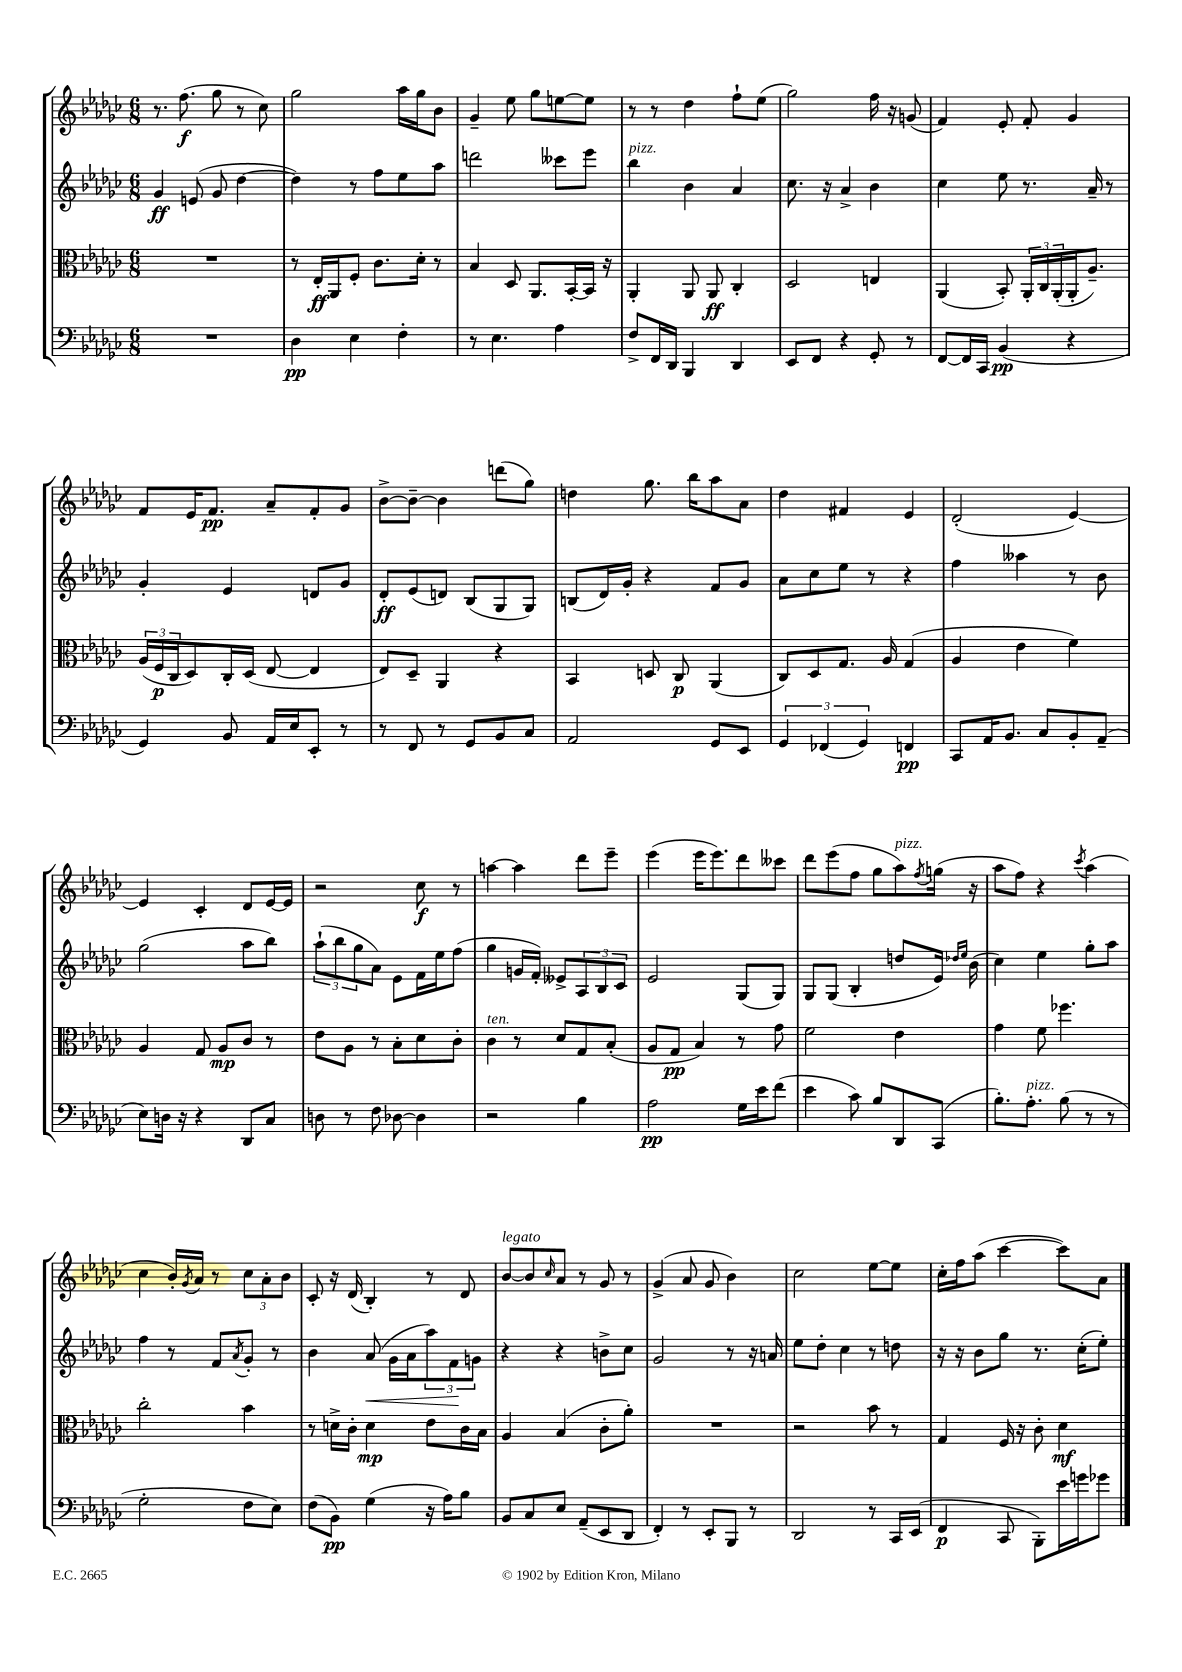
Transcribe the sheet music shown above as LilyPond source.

<<
\new StaffGroup <<
\new Staff = "s0" {
    \clef treble \key ges \major \numericTimeSignature \time 6/8
    r8. f''8.\f( ges''8 r8 ces''8) |
    ges''2 aes''16 ges''16 bes'8 |
    ges'4-- ees''8 ges''8 e''8~ e''8 |
    r8 r8 des''4 f''8-! ees''8( |
    ges''2) f''16 r16 g'8( |
    f'4) ees'8-. f'8-. ges'4 |
    f'8 ees'16 f'8.\pp aes'8-- f'8-. ges'8 |
    bes'8~-> bes'8~-- bes'4 d'''8( ges''8) |
    d''4 ges''8. bes''16 aes''8 aes'8 |
    des''4 fis'4 ees'4 |
    des'2-.( ees'4~) |
    ees'4 ces'4-. des'8 ees'16~ ees'16 |
    r2 ces''8\f r8 |
    a''4~ a''4 des'''8 ees'''8-- |
    ees'''4( ees'''16 ees'''8.) des'''8 ceses'''8 |
    des'''8 ees'''8( f''8 ges''8 aes''8^\markup { \italic "pizz." }) \acciaccatura { f''8 } g''16( r16 |
    aes''8 f''8) r4 \acciaccatura { ces'''8 } aes''4( |
    ces''4 bes'16-.) \acciaccatura { ges'8 } aes'16 r8 \tuplet 3/2 { ces''8 aes'8-. bes'8 } |
    ces'8-. r16 des'16( bes4-.) r8 des'8 |
    bes'8~^\markup { \italic "legato" } bes'8 \grace { ces''16 } aes'8 r8 ges'8 r8 |
    ges'4->( aes'8 ges'8 bes'4) |
    ces''2 ees''8~ ees''8 |
    ces''16-. f''16 aes''8( ces'''4~ ces'''8) aes'8 \bar "|." |
}
\new Staff = "s1" {
    \clef treble \key ges \major \numericTimeSignature \time 6/8
    ges'4\ff e'8( ges'8 des''4~ |
    des''4) r8 f''8 ees''8 aes''8 |
    d'''2 ceses'''8 ees'''8 |
    bes''4^\markup { \italic "pizz." } bes'4 aes'4 |
    ces''8. r16 aes'4-> bes'4 |
    ces''4 ees''8 r8. aes'16-- r8 |
    ges'4-. ees'4 d'8 ges'8 |
    des'8-.\ff ees'8( d'8) bes8( ges8 ges8) |
    b8( des'16) ges'16-. r4 f'8 ges'8 |
    aes'8 ces''8 ees''8 r8 r4 |
    f''4 aeses''4 r8 bes'8 |
    ges''2( aes''8 bes''8) |
    \tuplet 3/2 { aes''8-!( bes''8 ges''8 } aes'8) ees'8 f'16 ees''16 f''8( |
    ges''4 g'16 f'16-.) eeses'8-> \tuplet 3/2 { aes8 bes8 ces'8 } |
    ees'2 ges8( ges8) |
    ges8 ges8( bes4-. d''8 ees'16) \grace { des''16 ees''16 } bes'16( |
    ces''4) ees''4 ges''8-. aes''8 |
    f''4 r8 f'8 \acciaccatura { aes'8 } ges'8-. r8 |
    bes'4 aes'8\<( ges'16 aes'16 \tuplet 3/2 { aes''8) f'8\! g'8 } |
    r4 r4 b'8-> ces''8 |
    ges'2 r8 r16 a'16 |
    ees''8 des''8-. ces''4 r8 d''8 |
    r16 r16 bes'8 ges''8 r8. ces''16-.( ees''8-.) \bar "|." |
}
\new Staff = "s2" {
    \clef alto \key ges \major \numericTimeSignature \time 6/8
    R2. |
    r8 ees16-.\ff aes,16 f8-. ces'8. des'16-. r8 |
    bes4 des8 aes,8. bes,16~-. bes,16 r16 |
    aes,4-. aes,8 aes,8\ff ces4-. |
    des2 e4 |
    aes,4( bes,8-.) \tuplet 3/2 { aes,16-. ces16 aes,16-.( } aes,16-. aes8.--) |
    \tuplet 3/2 { aes16( f16\p ces16 } des8) ces16-. des16( ees8~ ees4 |
    ees8) des8-- aes,4 r4 |
    bes,4 d8 ces8\p aes,4( |
    ces8) des8 ges8. aes16 ges4( |
    aes4 ees'4 f'4) |
    aes4 ges8 aes8\mp ces'8 r8 |
    ees'8 aes8 r8 bes8-. des'8 ces'8-. |
    ces'4^\markup { \italic "ten." } r8 des'8 ges8 bes8-.( |
    aes8 ges8\pp bes4) r8 ges'8 |
    f'2 ees'4 |
    ges'4 f'8 fes''4. |
    ces''2-. bes'4 |
    r8 d'16-> ces'16-. d'4\mp ees'8 ces'16 bes16 |
    aes4 bes4( ces'8-. aes'8-.) |
    R2. |
    r2 bes'8 r8 |
    ges4 f16 r16 ces'8-. des'4\mf \bar "|." |
}
\new Staff = "s3" {
    \clef bass \key ges \major \numericTimeSignature \time 6/8
    R2. |
    des4\pp ees4 f4-. |
    r8 ees4. aes4 |
    f8-> f,16 des,16 bes,,4 des,4 |
    ees,8 f,8 r4 ges,8-. r8 |
    f,8~ f,16 ces,16 bes,4\pp( r4 |
    ges,4) bes,8 aes,16 ees16 ees,8-. r8 |
    r8 f,8 r8 ges,8 bes,8 ces8 |
    aes,2 ges,8 ees,8 |
    \tuplet 3/2 { ges,4 fes,4( ges,4) } f,4\pp |
    ces,8 aes,16 bes,8. ces8 bes,8-. aes,8--( |
    ees8) d16 r16 r4 des,8 ces8 |
    d8 r8 f8 des8~ des4 |
    r2 bes4 |
    aes2\pp ges16 ees'16 f'8( |
    ees'4 ces'8) bes8 des,8 ces,8( |
    bes8.-.) aes8.-.^\markup { \italic "pizz." } bes8( r8 r8 |
    ges2-. f8 ees8) |
    f8( bes,8\pp) ges4( r16 aes16) bes8 |
    bes,8 ces8 ees8 aes,8--( ees,8 des,8 |
    f,4-.) r8 ees,8-. bes,,8 r8 |
    des,2 r8 ces,16 ees,16( |
    f,4\p ces,8 bes,,8-.) ees'16 g'16 ges'8 \bar "|." |
}
>>
>>
\layout { \context { \Score \remove "Bar_number_engraver" } }
